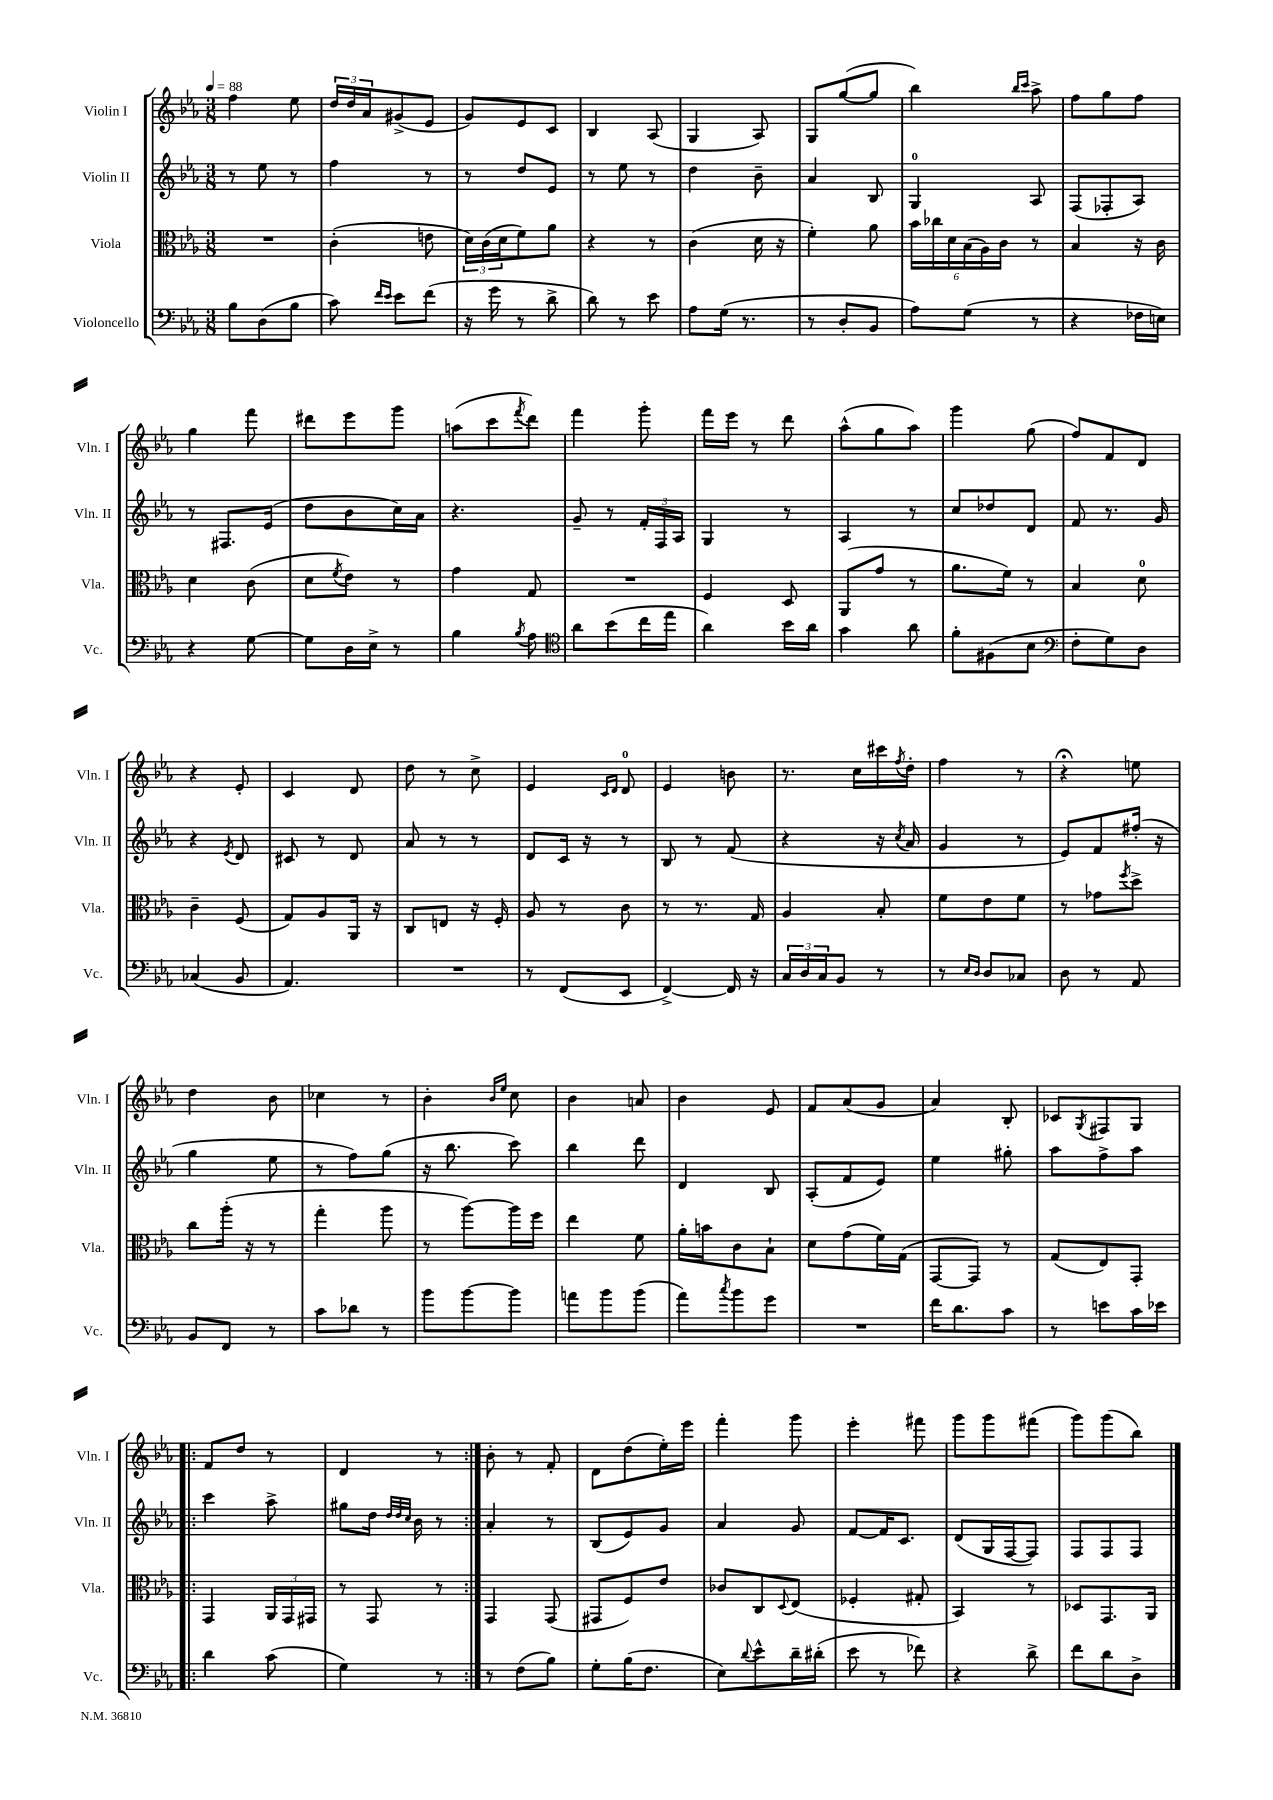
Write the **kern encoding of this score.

**kern	**kern	**kern	**kern
*staff4	*staff3	*staff2	*staff1
*clefF4	*clefC3	*clefG2	*clefG2
*k[b-e-a-]	*k[b-e-a-]	*k[b-e-a-]	*k[b-e-a-]
*M3/8	*M3/8	*M3/8	*M3/8
*MM88	*MM88	*MM88	*MM88
8B-	4.r	8r	4ff
(8D	.	8ee-	.
8B-	.	8r	8ee-
=	=	=	=
8c)	(4c'	4ff	24dd
.	.	.	24dd
.	.	.	24a-
16qqf	.	.	.
16qqe-	.	.	.
8e-	.	.	(8g#^
(8f	8e	8r	8e-
=	=	=	=
16r	24d)	8r	8g)
.	(24c	.	.
16g	.	.	.
.	24d	.	.
8r	8f)	8dd	8e-
8d^	8a-	8e-	8c
=	=	=	=
8d)	4r	8r	4B-
8r	.	8ee-	.
8e-	8r	8r	(8A-
=	=	=	=
8A-	(4c	4dd	4G
(16G	.	.	.
8.r	.	.	.
.	16d	8b-~	8A-)
.	16r	.	.
=	=	=	=
8r	4f')	4a-	8G
8D'	.	.	([8gg
8BB-	8a-	8B-	8gg]
=	=	=	=
8A-)	24b-	4G	4bb-)
.	24cc-	.	.
.	24d	.	.
(8G	(24B-	.	.
.	24A-)	.	.
.	24c	.	.
.	.	.	16qqbb-
.	.	.	16qqccc
8r	8r	8A-	8aa-^
=	=	=	=
4r	4B-	(8F	8ff
.	.	8F-'	8gg
16F-	16r	8A-)	8ff
16E)	16c	.	.
=	=	=	=
4r	4d	8r	4gg
.	.	8.F#	.
[8G	(8c	.	8fff
.	.	(16e-	.
=	=	=	=
8G]	8d	8dd	8ddd#
.	8qf	.	.
16D	8e-)	8b-	8eee-
16E-^	.	.	.
8r	8r	16cc)	8ggg
.	.	16a-	.
=	=	=	=
4B-	4g	4.r	(8aa
.	.	.	8ccc
8qB-	.	.	8qfff
8A-	8G	.	8ddd)
=	=	=	=
*clefC4	*	*	*
8a-	4.r	8g~	4fff
(8b-	.	8r	.
16cc	.	24f'	8ggg'
.	.	24F	.
16ee-	.	.	.
.	.	24A-	.
=	=	=	=
4a-)	4F	4G	16fff
.	.	.	16eee-
.	.	.	8r
16b-	8D	8r	8ddd
16a-	.	.	.
=	=	=	=
4g	(8AA-	4A-	(8aa-^^
.	8g	.	8gg
8a-	8r	8r	8aa-)
=	=	=	=
8f'	8.a-	8cc	4ggg
(8F#	.	8dd-	.
.	16f)	.	.
8B-	8r	8d	(8gg
=	=	=	=
*clefF4	*	*	*
8F'	4B-	8f	8ff)
8G)	.	8.r	8f
8D	8d	.	8d
.	.	16g	.
=	=	=	=
(4C-	4c~	4r	4r
.	.	8qe-	.
8BB-	(8F	8d	8e-'
=	=	=	=
4.AA-)	8G)	8c#	4c
.	8A-	8r	.
.	16AA-	8d	8d
.	16r	.	.
=	=	=	=
4.r	8C	8a-	8dd
.	8E	8r	8r
.	16r	8r	8cc^
.	16F'	.	.
=	=	=	=
8r	8A-	8d	4e-
(8FF	8r	16c	.
.	.	16r	.
.	.	.	16qqc
.	.	.	16qqd
8EE-	8c	8r	8d
=	=	=	=
[4FF^)	8r	8B-	4e-
.	8.r	8r	.
16FF]	.	(8f	8b
16r	16G	.	.
=	=	=	=
24C	4A-	4r	8.r
24D	.	.	.
24C	.	.	.
8BB-	.	.	.
.	.	.	16cc
8r	8B-'	16r	16ccc#
.	.	8qcc	8qff
.	.	16a-	16dd'
=	=	=	=
8r	8f	4g	4ff
16qqE-	.	.	.
16qqD	.	.	.
8D	8e-	.	.
8C-	8f	8r	8r
=	=	=	=
8D	8r	8e-)	4r;
8r	8g-	8f	.
.	8qff	.	.
8AA-	8dd^	(16ff#'	8ee
.	.	16r	.
=	=	=	=
8BB-	8cc	4gg	4dd
8FF	(16aa-'	.	.
.	16r	.	.
8r	8r	8ee-	8b-
=	=	=	=
8c	4gg'	8r	4cc-
8d-	.	8ff)	.
8r	8aa-	(8gg	8r
=	=	=	=
8b-	8r	16r	4b-'
.	.	8.bb-	.
[8b-	[8aa-)	.	.
.	.	.	16qqb-
.	.	.	16qqee-
8b-]	16aa-]	8ccc)	8cc
.	16ff	.	.
=	=	=	=
8a	4ee-	4bb-	4b-
8b-	.	.	.
(8b-	8f	8ddd	8a
=	=	=	=
8a-)	16a-'	4d	4b-
.	16b	.	.
8qcc	.	.	.
8b-	8c	.	.
8g	8B-`	8B-	8e-
=	=	=	=
4.r	8d	(8A-'	8f
.	(8g	8f	(8a-
.	16f)	8e-)	8g
.	(16G	.	.
=	=	=	=
16f	[8GG	4ee-	4a-)
8.d	.	.	.
.	8GG])	.	.
8c	8r	8gg#'	8B-'
=	=	=	=
8r	(8G	8aa-	8c-
.	.	.	8qG
8e	8E-)	8ff^	8F#
16c	8GG'	8aa-	8G
16e-	.	.	.
=!|:	=!|:	=!|:	=!|:
4d	4GG	4ccc	8f
.	.	.	8dd
(8c	24AA-	8aa-^	8r
.	24GG	.	.
.	24GG#	.	.
=	=	=	=
4G)	8r	8gg#	4d
.	8GG	16dd	.
.	.	32qqdd	.
.	.	32qqdd	.
.	.	32qqcc	.
.	.	16b-	.
8r	8r	8r	8r
=:|!	=:|!	=:|!	=:|!
8r	4GG	4a-'	8b-'
(8F	.	.	8r
8B-)	(8GG	8r	8f'
=	=	=	=
8G'	8GG#	(8B-	8d
(16B-	8F)	8e-)	(8dd
8.F	.	.	.
.	8e-	8g	16ee-')
.	.	.	16eee-
=	=	=	=
8E-)	8c-	4a-	4fff'
8qqd	.	.	.
8e-^^	8C	.	.
.	8qqD	.	.
16d~	(8E-	8g	8ggg
(16d#'	.	.	.
=	=	=	=
8e-	4F-'	[8f	4eee-'
8r	.	16f]	.
.	.	8.c	.
8f-)	8G#'	.	8fff#
=	=	=	=
4r	4BB-)	(8d	8ggg
.	.	16G	8ggg
.	.	[16F	.
8d^	8r	8F])	(8fff#
=	=	=	=
8f	8D-	8F	8ggg)
8d	8.GG	8F	(8ggg
8D^	.	8F	8bb-)
.	16AA-	.	.
==	==	==	==
*-	*-	*-	*-
